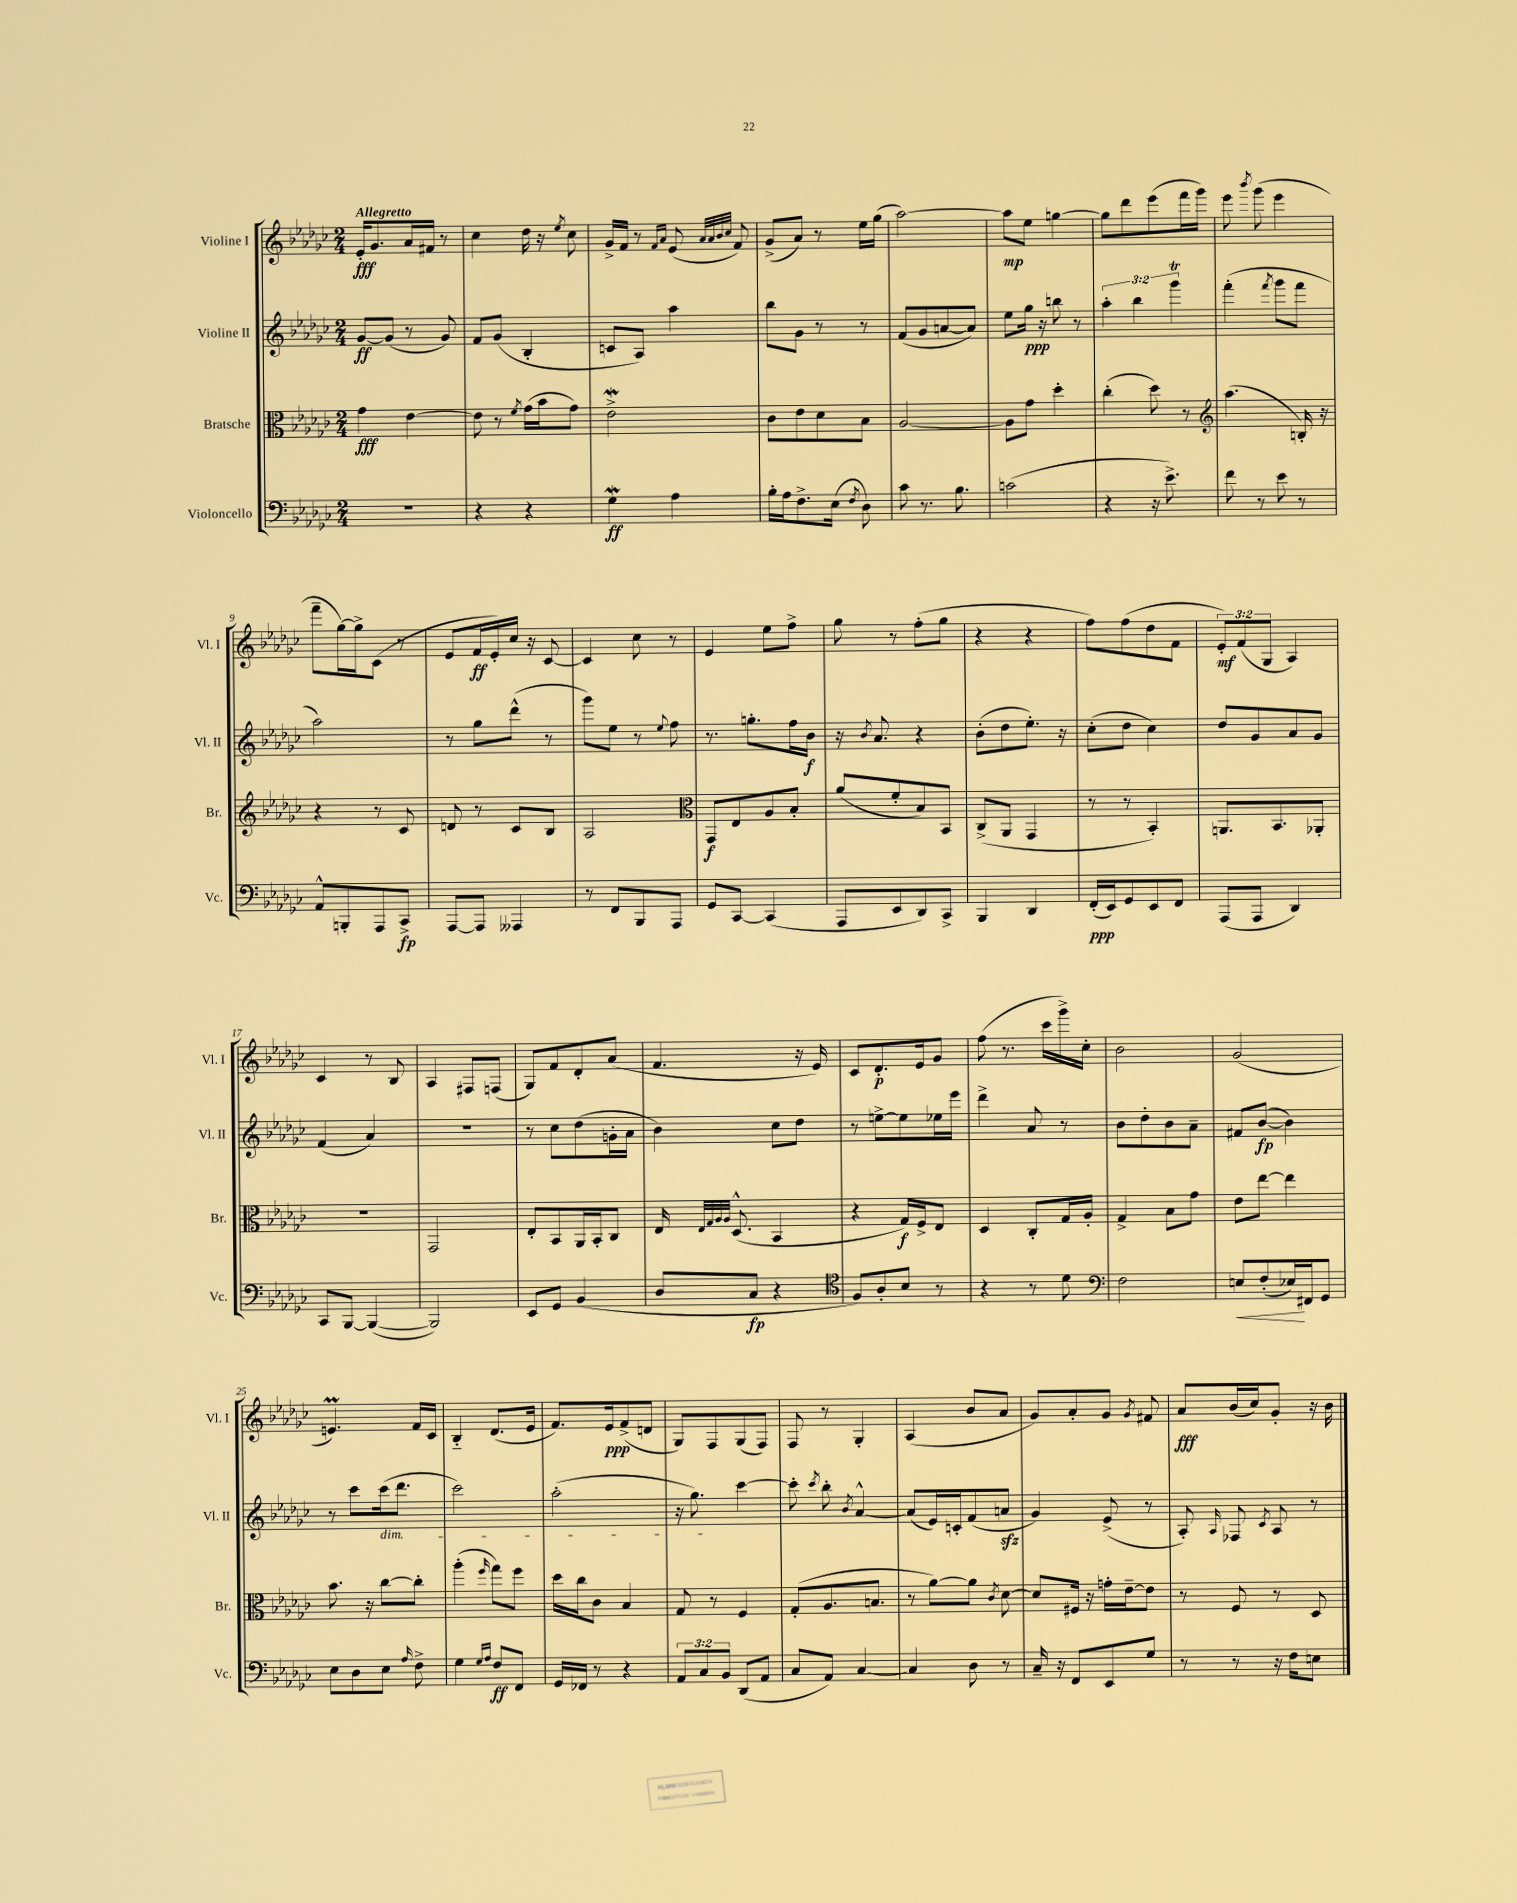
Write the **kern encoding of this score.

**kern	**dynam	**kern	**dynam	**kern	**dynam	**kern	**dynam
*part4	*part4	*part3	*part3	*part2	*part2	*part1	*part1
*staff4	*staff4	*staff3	*staff3	*staff2	*staff2	*staff1	*staff1
*I"Violoncello	*	*I"Bratsche	*	*I"Violine II	*	*I"Violine I	*
*I'Vc.	*	*I'Br.	*	*I'Vl. II	*	*I'Vl. I	*
*clefF4	*	*clefC3	*	*clefG2	*	*clefG2	*
*k[b-e-a-d-g-c-]	*	*k[b-e-a-d-g-c-]	*	*k[b-e-a-d-g-c-]	*	*k[b-e-a-d-g-c-]	*
*M2/4	*	*M2/4	*	*M2/4	*	*M2/4	*
=1	=1	=1	=1	=1	=1	=1	=1
!	!	!	!	!	!	!LO:TX:a:B:t=Allegretto	!
2r	.	4g-\	fff	[8g-/L	ff	16e-'/KL	fff
.	.	.	.	.	.	8.g-/	.
.	.	.	.	(8g-/J]	.	.	.
.	.	[4e-\	.	8r	.	16a-/L	.
.	.	.	.	.	.	16f#X/JJ	.
.	.	.	.	8g-/)	.	8r	.
=2	=2	=2	=2	=2	=2	=2	=2
4r	.	8e-\]	.	8f/L	.	4cc-\	.
.	.	8r	.	(8g-/J	.	.	.
.	.	8qf/	.	.	.	.	.
4r	.	(16g-\LL	.	4B-'/	.	16dd-\	.
.	.	16b-\J	.	.	.	16r	.
.	.	.	.	.	.	8qee-/	.
.	.	8g-\J)	.	.	.	8cc-\	.
=3	=3	=3	=3	=3	=3	=3	=3
4G-w\	ff	2e-W^\	.	8cn/L	.	16g-^/LL	.
.	.	.	.	.	.	16f/JJ	.
.	.	.	.	8A-/J)	.	8r	.
.	.	.	.	.	.	16qqf/LL	.
.	.	.	.	.	.	16qqa-/JJ	.
4A-\	.	.	.	4aa-\	.	(8e-/	.
.	.	.	.	.	.	32qqa-/LLL	.
.	.	.	.	.	.	32qqa-/	.
.	.	.	.	.	.	32qqb-/	.
.	.	.	.	.	.	32qqcc-/JJJ	.
.	.	.	.	.	.	8f/)	.
=4	=4	=4	=4	=4	=4	=4	=4
16B-'\LL	.	8c-\L	.	8bb-\L	.	(8g-^/L	.
16A-\J	.	.	.	.	.	.	.
8.F^\	.	8e-\	.	8g-\J	.	8a-/J)	.
.	.	8d-\	.	8r	.	8r	.
(16E-\Jk	.	.	.	.	.	.	.
8qF/	.	.	.	.	.	.	.
8D-\)	.	8B-\J	.	8r	.	16ee-\LL	.
.	.	.	.	.	.	(16gg-\JJ	.
=5	=5	=5	=5	=5	=5	=5	=5
8c-\	.	[2A-/	.	(8f/L	.	[2aa-\)	.
8.r	.	.	.	8g-/	.	.	.
.	.	.	.	[8an/	.	.	.
8.B-\	.	.	.	.	.	.	.
.	.	.	.	8a/J])	.	.	.
=6	=6	=6	=6	=6	=6	=6	=6
(2cn\	.	8A-\L]	.	8ee-\L	.	8aa-\L]	mp
.	.	8g-\J	.	16gg-\Jk	ppp	8ee-\J	.
.	.	.	.	16r	.	.	.
.	.	4dd-'\	.	8bbn\	.	[4ggn\	.
.	.	.	.	8r	.	.	.
=7	=7	=7	=7	=7	=7	=7	=7
4r	.	(4cc-'\	.	6aa-'\	.	8gg\L]	.
.	.	.	.	.	.	8ddd-\	.
.	.	.	.	6bb-\	.	.	.
16r	.	8dd-\)	.	.	.	(8eee-\	.
8.e-^\)	.	.	.	.	.	.	.
.	.	.	.	6ggg-T\	.	.	.
.	.	8r	.	.	.	16fff\L	.
.	.	.	.	.	.	16ggg-\JJ)	.
=8	=8	=8	=8	=8	=8	=8	=8
*	*	*clefG2	*	*	*	*	*
8f\	.	(4.aa-\	.	(4fff'\	.	8eee-\	.
.	.	.	.	.	.	8qbbb-/	.
8r	.	.	.	.	.	(8ggg-\	.
.	.	.	.	8qfff/	.	.	.
8e-\	.	.	.	8ggg-\L	.	4eee-\	.
8r	.	16Bn'/)	.	8fff\J	.	.	.
.	.	16r	.	.	.	.	.
!!LO:LB:g=z
=9	=9	=9	=9	=9	=9	=9	=9
8AA-^^/L	.	4r	.	2aa-\)	.	8fff~\L	.
8BBBn'/	.	.	.	.	.	[16gg-\L)	.
.	.	.	.	.	.	16gg-^\J]	.
8AAA-/	.	8r	.	.	.	(8c-\J	.
8CC-^/J	fp	8c-/	.	.	.	8r	.
=10	=10	=10	=10	=10	=10	=10	=10
[8AAA-/L	.	8dn/	.	8r	.	8e-/L	.
8AAA-/J]	.	8r	.	8gg-\L	.	16f/L	ff
.	.	.	.	.	.	16e-'/)	.
4AAA--X/	.	8c-/L	.	(8ddd-^^\J	.	16cc-/JJ	.
.	.	.	.	.	.	16r	.
.	.	8B-/J	.	8r	.	[8c-/	.
=11	=11	=11	=11	=11	=11	=11	=11
8r	.	2A-/	.	8ggg-\L)	.	4c-/]	.
8FF/L	.	.	.	8ee-\J	.	.	.
8BBB-/	.	.	.	8r	.	8cc-\	.
.	.	.	.	8qqee-/	.	.	.
8AAA-/J	.	.	.	8ff\	.	8r	.
=12	=12	=12	=12	=12	=12	=12	=12
*	*	*clefC3	*	*	*	*	*
8GG-/L	.	8GG-/L	f	8.r	.	4e-/	.
[8CC-/J	.	8E-/	.	.	.	.	.
.	.	.	.	8.ggn'\L	.	.	.
(4CC-/]	.	8A-/	.	.	.	8ee-\L	.
.	.	8B-'/J	.	16ff\L	.	8ff^\J	.
.	.	.	.	16b-\JJ	f	.	.
=13	=13	=13	=13	=13	=13	=13	=13
8AAA-/L	.	(8a-/L	.	16r	.	8gg-\	.
.	.	.	.	8qb-/	.	.	.
.	.	.	.	8.a-/	.	.	.
8EE-/	.	8f'/	.	.	.	8r	.
8DD-/)	.	8B-/)	.	4r	.	(8ff'\L	.
8CC-^/J	.	8BB-/J	.	.	.	8gg-\J	.
=14	=14	=14	=14	=14	=14	=14	=14
4BBB-/	.	(8C-^/L	.	(8b-'\L	.	4r	.
.	.	8AA-/J	.	8dd-\	.	.	.
4DD-/	.	4GG-/	.	8.ee-'\J)	.	4r	.
.	.	.	.	16r	.	.	.
=15	=15	=15	=15	=15	=15	=15	=15
(16FF'/LL	ppp	8r	.	(8cc-'\L	.	8ff\L)	.
16EE-/J)	.	.	.	.	.	.	.
8GG-/	.	8r	.	8dd-\J	.	(8ff\	.
8EE-/	.	4BB-'/)	.	4cc-\)	.	8dd-\	.
8FF/J	.	.	.	.	.	8f\J	.
=16	=16	=16	=16	=16	=16	=16	=16
(8AAA-/L	.	8.AAn/L	.	8dd-/L	.	12e-'/L)	mf
.	.	.	.	.	.	(12f/	.
8AAA-/J	.	.	.	8g-/	.	.	.
.	.	.	.	.	.	12G-/J	.
.	.	8.BB-/	.	.	.	.	.
4DD-/)	.	.	.	8a-/	.	4A-/)	.
.	.	8AA-X'/J	.	8g-/J	.	.	.
!!LO:LB:g=z
=17	=17	=17	=17	=17	=17	=17	=17
8CC-/L	.	2r	.	(4f/	.	4c-/	.
[8BBB-/J	.	.	.	.	.	.	.
(4BBB-/_	.	.	.	4a-/)	.	8r	.
.	.	.	.	.	.	8B-/	.
=18	=18	=18	=18	=18	=18	=18	=18
2BBB-/])	.	2GG-/	.	2r	.	4A-/	.
.	.	.	.	.	.	8F#X/L	.
.	.	.	.	.	.	(8Fn/J	.
=19	=19	=19	=19	=19	=19	=19	=19
8EE-/L	.	8E-'/L	.	8r	.	8G-/L)	.
8GG-/J	.	8BB-/	.	8cc-\L	.	8f/	.
(4BB-/	.	16AA-/L	.	(8dd-\	.	8d-'/	.
.	.	16BB-'/J	.	.	.	.	.
.	.	8C-/J	.	16gn'\L	.	(8a-/J	.
.	.	.	.	16a-\JJ	.	.	.
=20	=20	=20	=20	=20	=20	=20	=20
8D-/L	.	16E-/	.	4b-\)	.	4.f/	.
.	.	32qqE-/LLL	.	.	.	.	.
.	.	32qqG-/	.	.	.	.	.
.	.	32qqA-/	.	.	.	.	.
.	.	32qqA-/JJJ	.	.	.	.	.
.	.	(8.D-^^/	.	.	.	.	.
8C-/J	fp	.	.	.	.	.	.
4r	.	4BB-/	.	8cc-\L	.	.	.
.	.	.	.	8dd-\J	.	16r	.
.	.	.	.	.	.	16e-/)	.
=21	=21	=21	=21	=21	=21	=21	=21
*clefC4	*	*	*	*	*	*	*
8F/L)	.	4r	.	8r	.	8c-/L	.
8A-'/	.	.	.	[8een^\L	.	8.d-'/	p
8B-/J	.	16G-/LL)	f	8ee\]	.	.	.
.	.	16F^/J	.	.	.	16e-/k	.
8r	.	8E-/J	.	16ee-X\L	.	8g-/J	.
.	.	.	.	16eee-\JJ	.	.	.
=22	=22	=22	=22	=22	=22	=22	=22
4r	.	4D-/	.	4ddd-^\	.	(8ff\	.
.	.	.	.	.	.	8.r	.
8r	.	8C-'/L	.	8a-/	.	.	.
.	.	.	.	.	.	16ccc-\LL	.
8d-\	.	16G-/L	.	8r	.	16ggg-^\)	.
.	.	16A-'/JJ	.	.	.	16cc-'\JJ	.
=23	=23	=23	=23	=23	=23	=23	=23
*clefF4	*	*	*	*	*	*	*
2F\	.	4G-^/	.	8b-\L	.	2b-\	.
.	.	.	.	8dd-'\	.	.	.
.	.	8B-\L	.	8b-\	.	.	.
.	.	8g-\J	.	8a-~\J	.	.	.
=24	=24	=24	=24	=24	=24	=24	=24
!	!LO:HP:b	!	!	!	!	!	!
8En/L	<	8e-\L	.	8f#X/L	.	(2g-/	.
(8F'/	.	[8ee-\J	.	([8b-/J	fp	.	.
16E-X/L)	.	4ee-\]	.	4b-\])	.	.	.
16FF#X/J	[	.	.	.	.	.	.
8GG-/J	.	.	.	.	.	.	.
!!LO:LB:g=z
=25	=25	=25	=25	=25	=25	=25	=25
8E-\L	.	8.b-\	.	8r	.	4.enm/)	.
8D-\	.	.	.	8ccc-\L	.	.	.
.	.	16r	.	.	.	.	.
!	!	!	!	!LO:TX:b:i:t=dim.	!	!	!
8E-\J	.	[8cc-\L	.	(16ccc-\k	.	.	.
.	.	.	.	8.ddd-\J	.	.	.
16qqA-/	.	.	.	.	.	.	.
8F^\	.	8cc-'\J]	.	.	.	16f/LL	.
.	.	.	.	.	.	16c-/JJ	.
=26	=26	=26	=26	=26	=26	=26	=26
4G-\	.	(4aa-'\	.	2ccc-\)	.	4B-/	.
16qqG-/LL	.	.	.	.	.	.	.
16qqA-/JJ	.	16qqff/	.	.	.	.	.
8F/L	ff	8gg-\L)	.	.	.	(8.d-/L	.
8FF/J	.	8ff\J	.	.	.	.	.
.	.	.	.	.	.	16e-/Jk	.
=27	=27	=27	=27	=27	=27	=27	=27
16GG-/LL	.	16dd-\LL	.	(2aa-'\	.	8.f/L)	.
16FF-X/JJ	.	16cc-\J	.	.	.	.	.
8r	.	8c-\J	.	.	.	.	.
.	.	.	.	.	.	16e-/k	ppp
4r	.	4B-/	.	.	.	(8f^/	.
.	.	.	.	.	.	8dn/J	.
=28	=28	=28	=28	=28	=28	=28	=28
12AA-/L	.	8G-/	.	16r	.	8G-/L)	.
.	.	.	.	8.gg-\)	.	.	.
12C-/	.	.	.	.	.	.	.
.	.	8r	.	.	.	8F/	.
12BB-/J	.	.	.	.	.	.	.
(8DD-/L	.	4F/	.	[4ccc-\	.	(8G-/	.
8AA-/J	.	.	.	.	.	8F/J)	.
=29	=29	=29	=29	=29	=29	=29	=29
8C-/L	.	(8G-'/L	.	8ccc-'\]	.	8F/	.
.	.	.	.	8qccc-/	.	.	.
8AA-/J)	.	8.A-/	.	8bb-'\	.	8r	.
.	.	.	.	8qb-/	.	.	.
[4C-/	.	.	.	[4a-^^/	.	4G-'/	.
.	.	8.Bn/J	.	.	.	.	.
=30	=30	=30	=30	=30	=30	=30	=30
4C-/]	.	8r	.	(8a-/L]	.	(4A-/	.
.	.	[8a-\L)	.	16e-/L)	.	.	.
.	.	.	.	16cn'/J	.	.	.
8D-\	.	8a-\J]	.	(8f/	.	8b-/L	.
.	.	8qc-/	.	.	.	.	.
8r	.	[8d-\	.	8anzz/J	.	8a-/J	.
=31	=31	=31	=31	=31	=31	=31	=31
16C-~/	.	8d-/L]	.	4g-/)	.	8g-/L)	.
16r	.	.	.	.	.	.	.
8FF/L	.	16F#X/Jk	.	.	.	8a-'/	.
.	.	16r	.	.	.	.	.
8EE-/	.	16gn'\LL	.	(8e-^/	.	8g-/J	.
.	.	[16e-~\J	.	.	.	.	.
.	.	.	.	.	.	8qg-/	.
8G-/J	.	8e-\J]	.	8r	.	8f#X/	.
=32	=32	=32	=32	=32	=32	=32	=32
8r	.	8r	.	8A-'/)	.	8a-/L	fff
.	.	.	.	16qqA-/	.	.	.
8r	.	8F/	.	8F-X/	.	(16b-/L	.
.	.	.	.	.	.	16cc-/J)	.
.	.	.	.	8qc-/	.	.	.
16r	.	8r	.	8A-/	.	8g-'/J	.
16F\KL	.	.	.	.	.	.	.
8En\J	.	8D-/	.	8r	.	16r	.
.	.	.	.	.	.	16b-\	.
==	==	==	==	==	==	==	==
*-	*-	*-	*-	*-	*-	*-	*-
